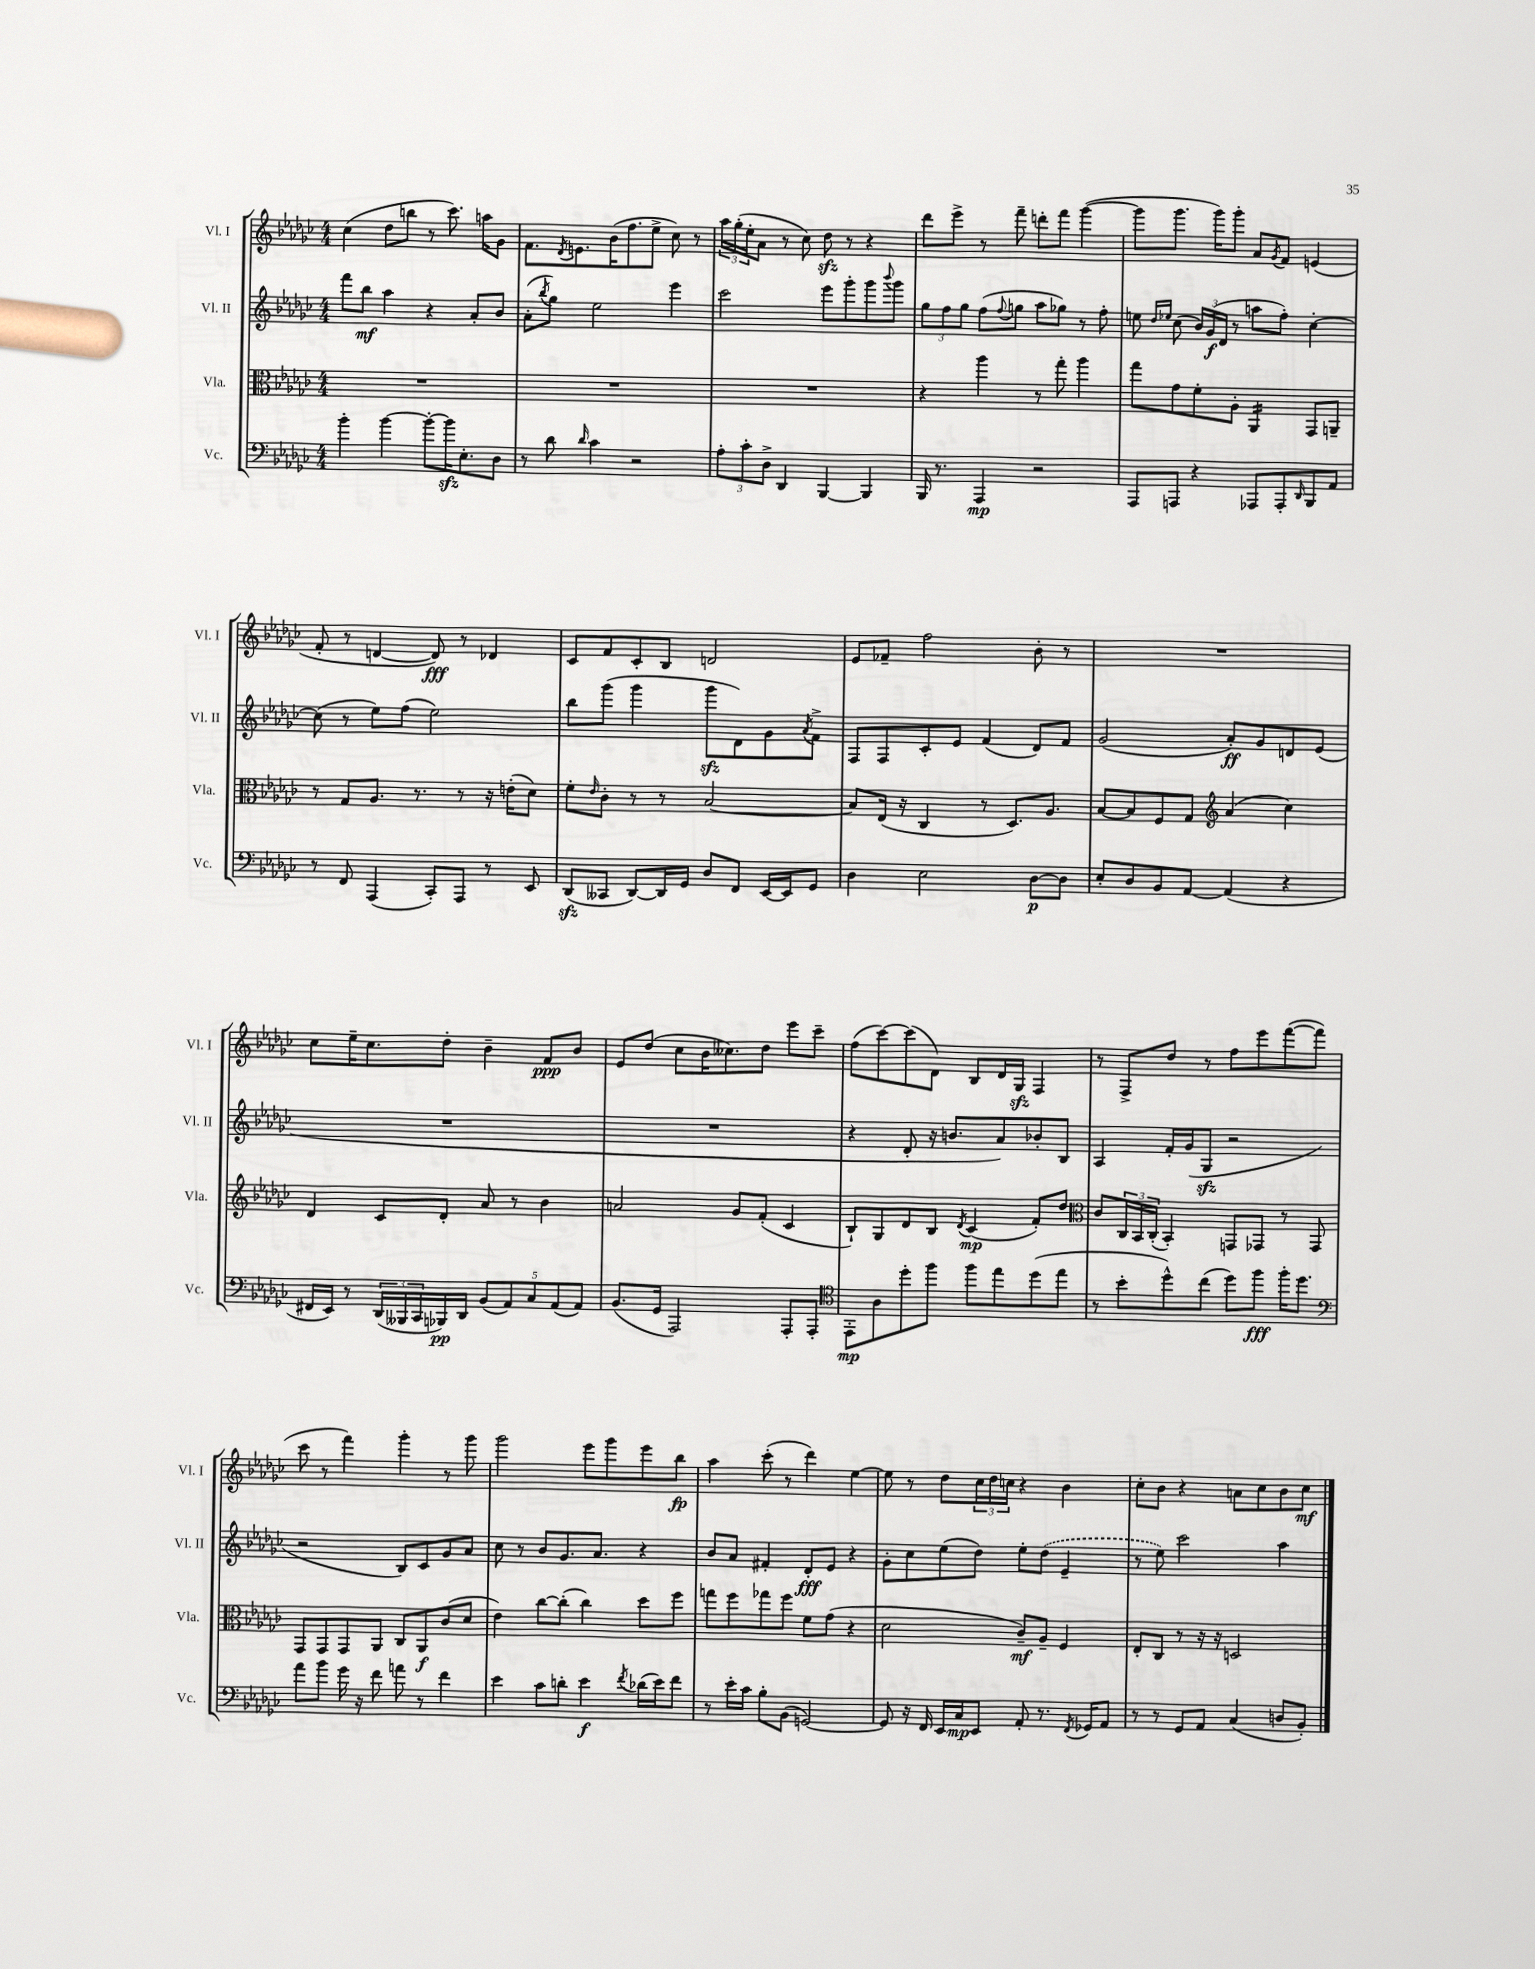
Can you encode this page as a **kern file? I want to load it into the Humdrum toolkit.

**kern	**kern	**kern	**kern
*staff4	*staff3	*staff2	*staff1
*clefF4	*clefC3	*clefG2	*clefG2
*k[b-e-a-d-g-c-]	*k[b-e-a-d-g-c-]	*k[b-e-a-d-g-c-]	*k[b-e-a-d-g-c-]
*M4/4	*M4/4	*M4/4	*M4/4
4b-'\	1r	8fff\L	(4cc-\
.	.	8bb-\J	.
[4b-\	.	4aa-\	8dd-\L
.	.	.	8bb\J
8b-'\_L	.	4r	8r
16b-\]K	.	.	8.ccc-\)
8.E-'\	.	.	.
.	.	8a-'/L	.
.	.	.	16aa\LK
8D-\J	.	8b-/J	8g-\J
=	=	=	=
8r	1r	(8a-'\L	8.f\L
.	.	8qbb-/	.
8d-\	.	8gg-\J)	.
.	.	.	8qd-/
.	.	.	8.e\
16qqd-/	.	.	.
4c-\	.	2ee-\	.
.	.	.	(16b-\K
.	.	.	8.ff\
2r	.	.	.
.	.	.	8ee-^\J
.	.	4eee-\	8cc-\)
.	.	.	8r
=	=	=	=
12A-'\L	1r	2ccc-\	24aa-\LL
.	.	.	(24gg-'\
12c-'\	.	.	24ee-'\J
.	.	.	8a-\J
12D-^\J	.	.	.
4DD-/	.	.	8r
.	.	.	8cc-\)
[4BBB-/	.	8eee-\L	8dd-\
.	.	8ggg-'\	8r
4BBB-/]	.	8ggg-\	4r
.	.	8qqbbb-/	.
.	.	8ggg-\J	.
=	=	=	=
16BBB-/	4r	12gg-\L	8ddd-\L
8.r	.	.	.
.	.	12ff\	.
.	.	.	8eee-^\J
.	.	12gg-\J	.
4AAA-/	4aa-\	(8ff\L	8r
.	.	8qqff/	.
.	.	8gg\J	8fff~\
2r	8r	8aa-\L	8ddd'\L
.	8gg-'\	8gg-\J)	8fff\J
.	4aa-\	8r	([4ggg-\
.	.	8ff'\	.
=	=	=	=
8AAA-/L	8gg-\L	8ee\	8ggg-\]L
.	.	16qqdd-/LL	.
.	.	16qqee-/JJ	.
8AAA/J	8g-\	(8cc-\	8.ggg-\J
4r	8f'\	24b-/LL)	.
.	.	(24g-/	.
.	.	.	16ggg-\LK)
.	.	24d-/JJ	.
.	8A-'\J	8r	8ggg-'\J
8AAA-/L	4AA-/	8aa\L	8a-/L
.	.	.	8qg-/
8AAA-'/	.	8ff'\J)	8f/J
16qqDD-/	.	.	.
8BBB-/	8GG-/L	[4cc-'\	(4e/
8AA-/J	8AA~/J	.	.
=	=	=	=
8r	8r	(8cc-\]	8f'/
8FF/	8G-/L	8r	8r
(4AAA-/	8.A-/J	8ee-\L)	[4d/
.	.	(8ff\J	.
.	8.r	.	.
8CC-'/L)	.	2ee-\)	8d/])
8AAA-/J	8r	.	8r
8r	16r	.	4d-/
.	(16e'\LK	.	.
8EE-/	8d-\J)	.	.
=	=	=	=
(8DD-/L	8f'\L	8bb-\L	8c-/L
.	16qqe-/	.	.
8CC--/J	8c-'\J	(8ggg-\J	8f/
[8DD-/L)	8r	4ggg-\	8c-'/
16DD-/]L	8r	.	8B-/J
16GG-/JJ	.	.	.
8D-/L	[2B-/	8ggg-\L	2d/
8FF/J	.	8d-\)	.
[16EE-/LL	.	8g-\	.
16EE-/]J	.	.	.
.	.	8qa-/	.
8GG-/J	.	8f^\J	.
=	=	=	=
4D-\	8B-/]L	8F/L	8e-/L
.	(16E-/Jk	8F/	8f-~/J
.	16r	.	.
2E-\	4C-/	8c-'/	2ff\
.	.	8e-/J	.
.	8r	(4f/	.
.	8.D-/L)	.	.
[8D-\L	.	8d-/L)	8b-'\
.	8.A-/J	.	.
8D-\]J	.	8f/J	8r
=	=	=	=
8E-'/L	[8B-/L	(2g-/	1r
8D-/	8B-/]	.	.
8BB-/	8F/	.	.
[8AA-/J	8G-/J	.	.
*	*clefG2	*	*
(4AA-/]	(4a-/	8a-'/L)	.
.	.	8g-/	.
4r	4cc-\)	8d/	.
.	.	(8e-/J	.
=	=	=	=
16FF#/LL	4d-/	1r	8cc-\L
16EE-/JJ)	.	.	.
8r	.	.	16ee-~\K
.	.	.	8.cc-\
(24DD-/LL	8c-/L	.	.
24BBB--/	.	.	.
24CC-/	.	.	.
16BBB-/)	8d-'/J	.	8dd-'\J
16DD-/JJ	.	.	.
(10BB-/L	8a-/	.	4b-~\
10AA-/)	.	.	.
.	8r	.	.
10C-/	.	.	.
.	4b-\	.	8f/L
(10AA-/	.	.	.
.	.	.	8b-/J
10AA-/J)	.	.	.
=	=	=	=
(8.BB-/L	2a/	1r	8e-/L
.	.	.	(8dd-/J
16GG-/Jk	.	.	.
2AAA-/)	.	.	8cc-\L
.	.	.	16b-\K
.	.	.	8.cc--\)
.	8g-/L	.	.
.	(8f'/J	.	8dd-\J
8AAA-'/L	4c-/	.	8eee-\L
8AAA-'/J	.	.	8ccc-~\J
=	=	=	=
*clefC4	*	*	*
8EE-'\L	8B-`/L)	4r	(8ff\L
8A-\	8G-/	.	[8ccc-\)
8dd-'\	8d-/	8d-'/	(8ccc-\]
8ff\J	8B-/J	16r	8d-\J)
.	.	8.b/L	.
.	8qd-/	.	.
8ff\L	(4c-/	.	8B-/L
8ee-\	.	8a-/)	16d-/L
.	.	.	16G-/JJ
(8dd-\	8f'/L)	8b-'/	4F/
8ee-\J	8dd-/J	8B-/J	.
=	=	=	=
*	*clefC3	*	*
8r	8c-/L	4A-/	8r
8b-'\L	24C-/L	.	8F^/L
.	24BB-/	.	.
.	(24C-'/JJ	.	.
8dd-^^\)	4BB-'/)	16f'/LL	8dd-/J
.	.	(16g-/J	.
(8cc-\J	.	8G-/J	8r
8dd-\L)	8GG/L	2r	8ff\L
8ff\J	8GG-/J	.	8eee-\
16ff'\LK	8r	.	([8fff\
8.dd-\J	.	.	.
.	8GG-/	.	8fff\]J
=	=	=	=
*clefF4	*	*	*
8a-\L	8GG-/L	2r	8ccc-\
8b-\J	8GG-/	.	8r
16g-\	8GG-/	.	4fff\)
16r	.	.	.
8f\	8AA-/J	.	.
8a\	8C-/L	8B-/L)	4ggg-'\
8r	8AA-/	8c-/	.
4f\	(8c-/	8g-/	8r
.	8d-/J	8a-/J	8ggg-\
=	=	=	=
4e-\	4e-\)	8cc-\	2ggg-\
.	.	8r	.
8c-\L	[8cc-\L	8b-/L	.
8d'\J	(8cc-'\]J	8.g-/	.
4e-\	4cc-\)	.	8eee-\L
.	.	8.a-/J	.
.	.	.	8ggg-\
8qf/	.	.	.
(16d-\LL	8dd-\L	4r	8eee-\
16e-\J)	.	.	.
8f\J	8ff\J	.	8bb-\J
=	=	=	=
8r	8gg\L	8b-/L	4aa-\
16e-'\LL	8ff\	8a-/J	.
16c-\JJ	.	.	.
8B-'\L	8gg-\	4f#'/	(8ccc-'\
(8BB-\J	8ff\J	.	8r
[2GG/)	8f\L	8d-'/L	4ddd-\)
.	(8g-\J	8e-/J	.
.	4r	4r	[4ee-\
=	=	=	=
8GG/]	2d-\	8g-'\L	8ee-\]
16r	.	8cc-\	8r
16FF/	.	.	.
16EE-/LL	.	(8ee-\	8dd-\L
16C-/J	.	.	.
8EE-/J	.	8dd-\J)	24cc-\L
.	.	.	24dd-\
.	.	.	24cc\JJ
8AA-'/	8c-~/L)	8ee-'\L	4r
8.r	8A-~/J	(8dd-\J	.
.	4F/	4e-~/	4b-\
8qFF/	.	.	.
16GG-/LK	.	.	.
8AA-/J	.	.	.
=	=	=	=
8r	8E-'/L	8r	8cc-'\L
8r	8C-/J	8ee-\)	8b-\J
8GG-/L	8r	2ccc-\	4r
8AA-/J	16r	.	.
.	16r	.	.
(4C-/	2D/	.	8a\L
.	.	.	8cc-\
8D/L	.	4aa-\	8b-\
8BB-'/J)	.	.	8cc-\J
==	==	==	==
*-	*-	*-	*-
